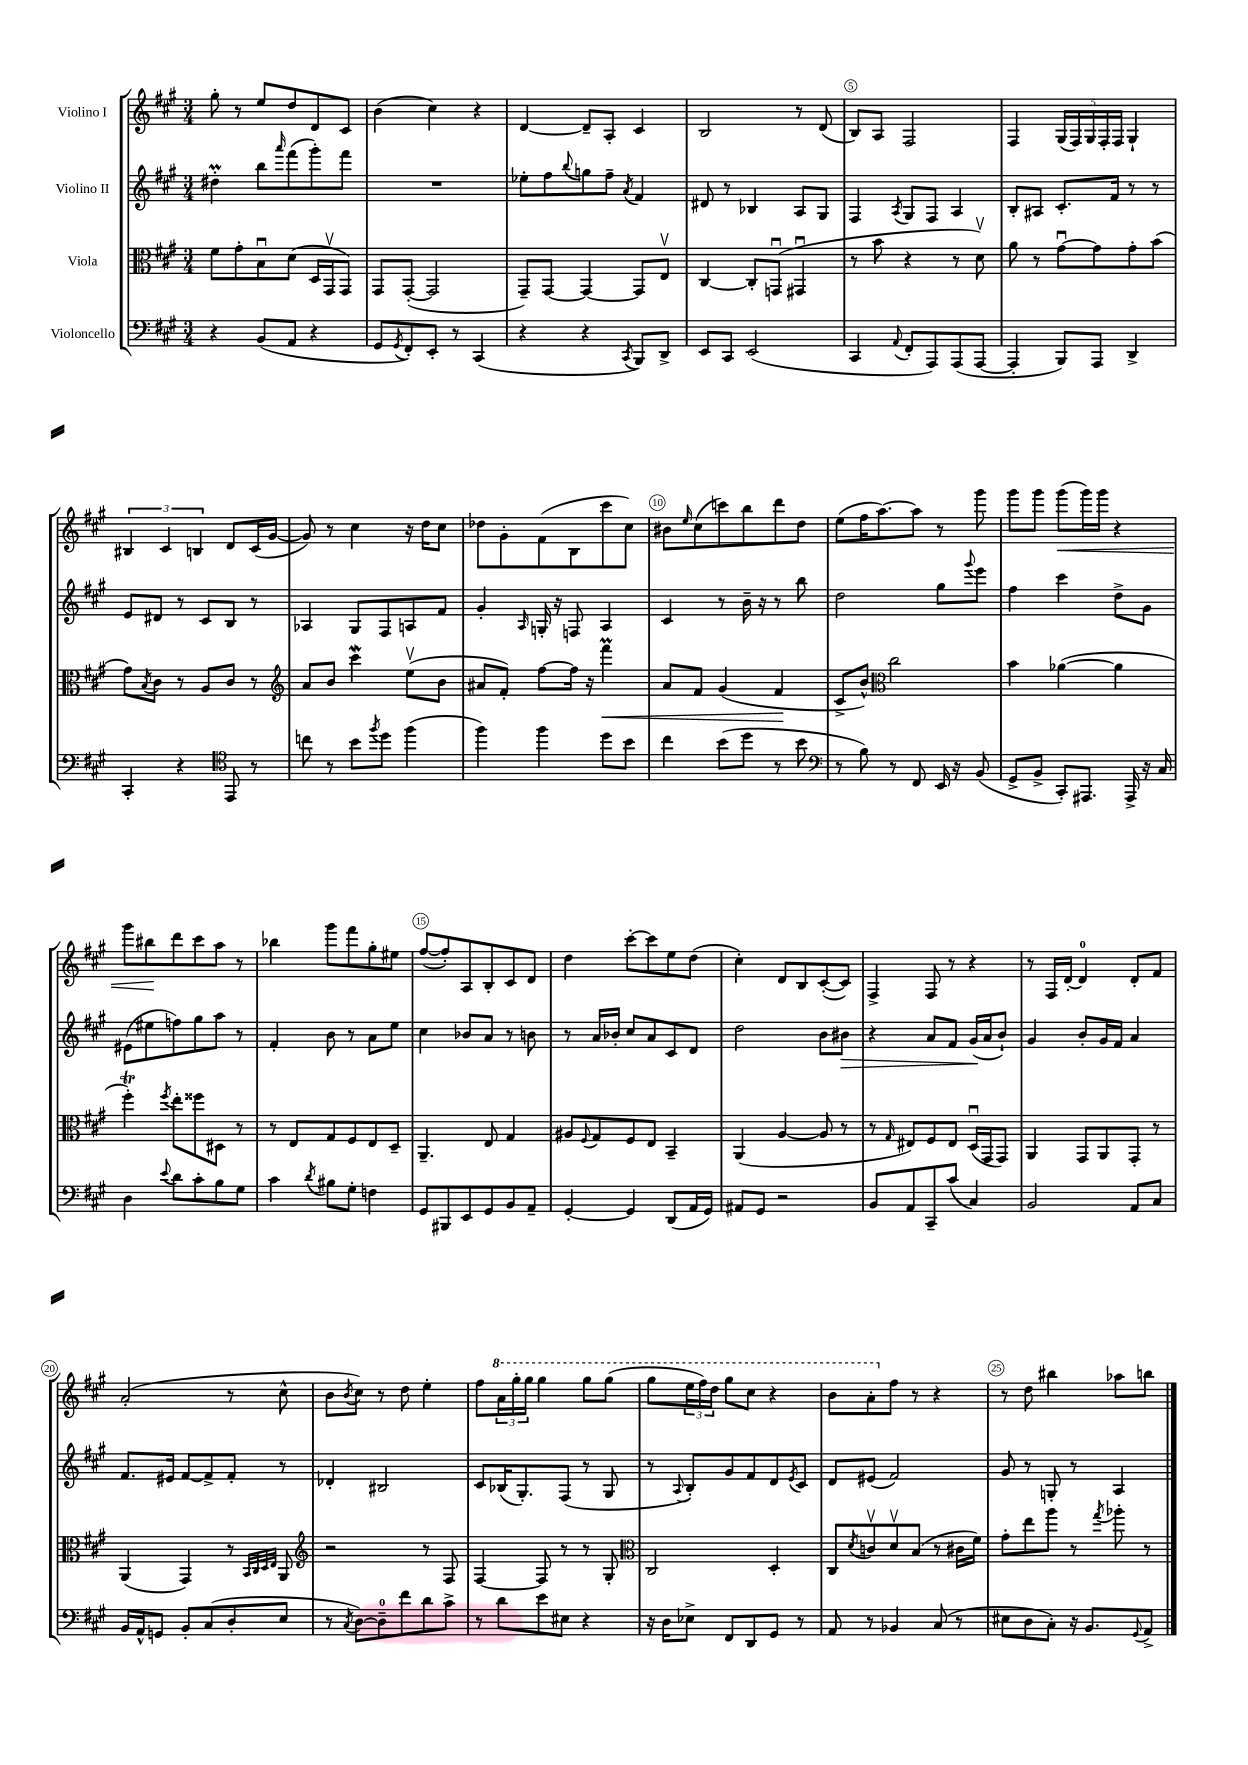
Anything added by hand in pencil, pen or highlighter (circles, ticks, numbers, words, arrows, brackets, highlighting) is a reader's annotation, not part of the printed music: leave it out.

**kern	**kern	**kern	**kern
*staff4	*staff3	*staff2	*staff1
*clefF4	*clefC3	*clefG2	*clefG2
*k[f#c#g#]	*k[f#c#g#]	*k[f#c#g#]	*k[f#c#g#]
*M3/4	*M3/4	*M3/4	*M3/4
4r	8f#\L	4dd#'\	8gg#'\
.	8g#'\	.	8r
(8BB/L	8Bu\	8bb\L	8ee/L
.	.	16qqaaa/	.
8AA/J	(8d\J	(8fff#\	8dd/
4r	16D/LL	8ggg#'\)	8d/
.	16GG#v/J	.	.
.	8GG#/J)	8fff#\J	8c#/J
=	=	=	=
8GG#/L	8GG#/L	2.r	(4b\
8qGG#/	.	.	.
8FF#'/)	([8GG#'/J	.	.
8EE'/J	2GG#/]	.	4cc#\)
8r	.	.	.
(4CC#/	.	.	4r
=	=	=	=
4r	8GG#~/L)	8ee-'\L	[4d/
.	[8GG#/J	8ff#\	.
.	.	8qqbb/	.
4r	4GG#/_	8gg\	8d~/]L
.	.	8ff#~\J	8A'/J
8qCC#/	.	8qa/	.
8BBB/L)	8GG#/]L	4f#/	4c#/
8DD^/J	8Ev/J	.	.
=	=	=	=
8EE/L	[4C#/	8d#/	2B/
8CC#/J	.	8r	.
(2EE/	8C#'/]L	4B-/	.
.	(8GGu/J	.	.
.	4GG#u/	8A/L	8r
.	.	8G#/J	(8d/
=	=	=	=
4CC#/	8r	4F#/	8B/L)
.	8b\	.	8A/J
8qqAA/	.	8qA/	.
8FF#'/L	4r	8G#/L	2F#/
8AAA/)	.	8F#/J	.
(8AAA/	8r	4A/	.
[8AAA/J	8dv\)	.	.
=	=	=	=
4AAA'/]	8a\	8B'/L	4F#/
.	8r	8A#/J	.
8BBB/L)	[8g#u\L	8.c#'/L	(20G#/LL
.	.	.	20F#/)
.	.	.	20G#/
8AAA/J	8g#\]	.	.
.	.	.	20F#'/
.	.	16f#/Jk	.
.	.	.	20F#/JJ
4DD^/	8g#'\	8r	4G#`/
.	(8b\J	8r	.
=	=	=	=
4CC#'/	8g#\L)	8e/L	6B#/
.	8qB/	.	.
.	8c#\J	8d#/J	.
.	.	.	6c#/
4r	8r	8r	.
.	.	.	6B/
.	8A/L	8c#/L	.
*clefC4	*	*	*
8EE/	8c#/J	8B/J	8d/L
8r	8r	8r	(16c#/L
.	.	.	[16g#/JJ
=	=	=	=
*	*clefG2	*	*
8cc\	8a/L	4A-/	8g#/])
8r	8b/J	.	8r
8b\L	4ccc#\	8G#/L	4cc#\
8qff#/	.	.	.
8dd\J	.	8F#/	.
(4ff#\	(8eev\L	8A/	16r
.	.	.	16dd\LK
.	8b\J	8f#/J	8cc#\J
=	=	=	=
4ff#\)	8a#/L	4g#'/	8dd-\L
.	8f#'/J)	.	8g#'\
.	.	16qqA/	.
4ff#\	[8ff#\L	16G'/	(8f#\
.	.	16r	.
.	16ff#\]Jk	8F/	8B\
.	16r	.	.
8dd\L	4fff#\	4A/	8ccc#\
8b\J	.	.	8cc#\J)
=	=	=	=
4cc#\	8a/L	4c#/	8b#\L
.	.	.	16qqee/
.	8f#/J	.	(8cc#\
(8b\L	(4g#/	8r	8ccc\)
8dd\J	.	16b~\	8bb\
.	.	16r	.
8r	4f#/	8r	8ddd\
8b\	.	8bb\	8dd\J
=	=	=	=
*clefF4	*	*	*
8r	8c#^/L	2dd\	(8ee\L
8B\)	8b^^/J)	.	16ff#\K
.	.	.	[8.aa\)
*	*clefC3	*	*
8r	2cc#\	.	.
8FF#/	.	.	8aa\]J
16EE/	.	8gg#\L	8r
16r	.	.	.
.	.	8qqggg#/	.
(8BB/	.	8eee\J	8ggg#\
=	=	=	=
8GG#^/L	4b\	4ff#\	8ggg#\L
8BB^/J	.	.	8ggg#\J
8CC#'/L)	([4a-\	4ccc#\	(8ggg#\L
8.AAA#/J	.	.	16ggg#\L)
.	.	.	16ggg#\JJ
.	4a-\]	8dd^\L	4r
16AAA#^/	.	.	.
16r	.	8g#\J	.
16C#/	.	.	.
=	=	=	=
4D\	4ff#'\)	(8e#\L	8ggg#\L
.	.	8ee#\	8bb#\
8qqe/	8qff#/	.	.
8d\L	8ee'\L	8ff\)	8ddd\
8c#'\	8ff##\	8gg#\	8ccc#\
8B\	8D#\J	8aa\J	8aa\J
8G#\J	8r	8r	8r
=	=	=	=
4c#\	8r	4f#'/	4bb-\
.	8E/L	.	.
8qd/	.	.	.
8B#\L	8G#/	8b\	8ggg#\L
8G#'\J	8F#/	8r	8fff#\
4F\	8E/	8a\L	8gg#'\
.	8D~/J	8ee\J	8ee#\J
=	=	=	=
8GG#/L	4.AA~/	4cc#\	([8ff#/L
8BBB#/	.	.	8ff#'/])
8EE/	.	8b-/L	8A/
8GG#/	8E/	8a/J	8B'/
8BB/	4G#/	8r	8c#/
8AA~/J	.	8b\	8d/J
=	=	=	=
[4GG#'/	8A#/L	8r	4dd\
.	8qqF#/	.	.
.	8G#/	16a/LL	.
.	.	16b-'/JJ	.
4GG#/]	8F#/	8cc#/L	[8ccc#'\L
.	8E/J	8a/	8ccc#\]
(8DD/L	4BB~/	8c#/	8ee\
16AA/L	.	8d/J	(8dd\J
16GG#/JJ)	.	.	.
=	=	=	=
8AA#/L	(4AA/	2dd\	4cc#'\)
8GG#/J	.	.	.
2r	[4A/	.	8d/L
.	.	.	8B/
.	8A/]	8b\L	([8c#'/
.	8r	8b#\J	8c#/]J)
=	=	=	=
8BB/L	8r	4r	4F#^/
.	16qqG#/	.	.
8AA/	8E#/L)	.	.
8CC#~/	8F#/	8a/L	8F#/
(8c#/J	8E#/J	8f#/J	8r
4C#/)	(16Du/LL	(16g#/LL	4r
.	16GG#/J	16a/J	.
.	8GG#/J)	8b`/J)	.
=	=	=	=
2BB/	4AA/	4g#/	8r
.	.	.	16F#/LL
.	.	.	[16d'/JJ
.	8GG#/L	8b'/L	4d/]
.	8AA/	16g#/L	.
.	.	16f#/JJ	.
8AA/L	8GG#'/J	4a/	8d'/L
8C#/J	8r	.	8f#/J
=	=	=	=
16BB/LL	(4AA/	8.f#/L	(2a'/
16AA^^/J	.	.	.
8GG/J	.	.	.
.	.	16e#/Jk	.
8BB'/L	4GG#/)	[8f#/L	.
(8C#/	.	8f#^/]	.
8D'/	8r	8f#'/J	8r
.	32qqBB/LLL	.	.
.	32qqC#/	.	.
.	32qqD/	.	.
.	32qqE/JJJ	.	.
8E/J	8AA/	8r	8cc#^^\
=	=	=	=
*	*clefG2	*	*
8r	2r	4d-'/	8b\L
8qC#/	.	.	8qb/
[8D\L)	.	.	8cc#\J)
8D~\]	.	2B#/	8r
8f#\	.	.	8dd\
8d\	8r	.	4ee'\
8c#^\J	8F#/	.	.
=	=	=	=
8r	[4F#/	8c#/L	8ff#\L
8d\L	.	(16B-/K	24aa\L
.	.	.	24ggg#'\
.	.	8.G#'/)	.
.	.	.	24ggg#\JJ
8e\	8F#/]	.	4ggg#\
8E#\J	8r	(8F#/J	.
4r	8r	8r	8ggg#\L
.	8G#'/	8G#/	(8ggg#\J
=	=	=	=
*	*clefC3	*	*
16r	2C#/	8r	8ggg#\L
16D\LK	.	.	.
.	.	8qqA/	.
8E-^\J	.	8B'/L)	24eee\L
.	.	.	24fff#\)
.	.	.	24ddd\JJ
8FF#/L	.	8g#/	8ggg#\L
8DD/	.	8f#/	8ccc#\J
8GG#/J	4D'/	8d/	4r
.	.	8qe/	.
8r	.	8c#/J	.
=	=	=	=
8AA/	8C#/L	8d/L	8bb\L
.	8qd/	.	.
8r	8cv/	(8e#/J	8aa'\
4BB-/	8dv/	2f#/)	8ff#\J
.	(8B/J	.	8r
(8C#/	8r	.	4r
8r	16c#\LL	.	.
.	16f#\JJ)	.	.
=	=	=	=
8E#\L	8g#'\L	8g#/	8r
8D\	8ee\	8r	8dd\
8C#'\J)	8aa\J	8G'/	4bb#\
16r	8r	8r	.
8.BB/L	.	.	.
.	8qgg#/	.	.
.	8aa-'\	4A/	8aa-\L
8qqGG#/	.	.	.
8AA^/J	8r	.	8bb\J
==	==	==	==
*-	*-	*-	*-
